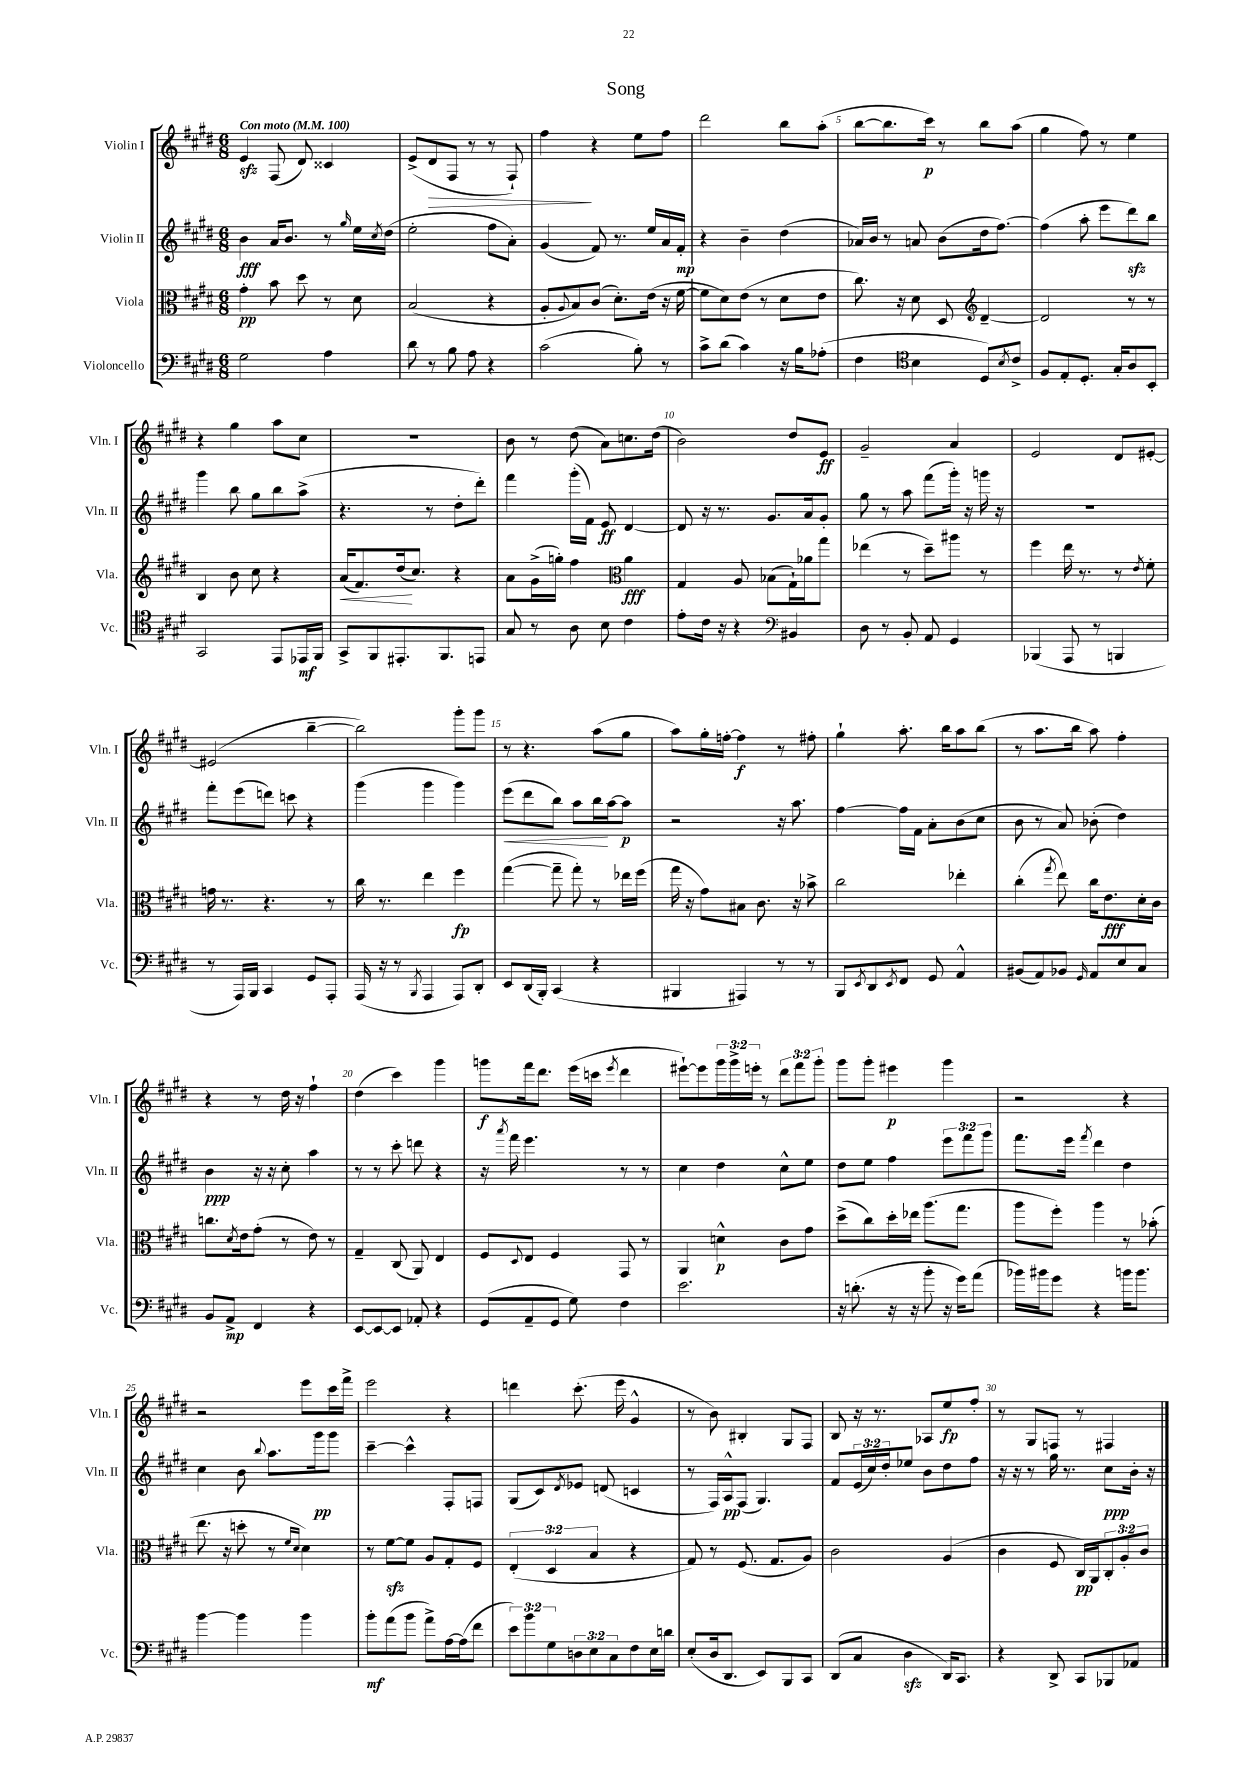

**kern	**kern	**kern	**kern
*staff4	*staff3	*staff2	*staff1
*clefF4	*clefC3	*clefG2	*clefG2
*k[f#c#g#d#]	*k[f#c#g#d#]	*k[f#c#g#d#]	*k[f#c#g#d#]
*M6/8	*M6/8	*M6/8	*M6/8
*MM100	*MM100	*MM100	*MM100
2G#	4g#'	4b	4e
.	8b	16a	(8F#
.	.	8.b	.
.	8dd#	.	8d#)
4A	8r	8r	4c##
.	.	16qqgg#	.
.	8d#	16ee	.
.	.	8qcc#	.
.	.	(16dd#	.
=	=	=	=
8d#	(2B	2ee'	(8e^
8r	.	.	8d#
8B	.	.	8F#
8A	.	.	8r
4r	4r	8ff#	8r
.	.	8a')	8F#`)
=	=	=	=
(2c#	8A'	(4g#	4ff#
.	8qqA	.	.
.	8B)	.	.
.	(8c#	8f#)	4r
.	8.d#')	8.r	.
8B')	.	.	8ee
.	(16e	16ee	.
8r	16r	16a	8ff#
.	[16f#	16f#'	.
=	=	=	=
8c#^	8f#]	4r	2ddd#
(8d#	8d#)	.	.
4c#)	(8e	4b~	.
.	8r	.	.
16r	8d#	(4dd#	8bb
16B	.	.	.
(8A-'	8e	.	(8aa'
=	=	=	=
4F#	8.cc#)	16a-)	[8bb
.	.	16b	.
.	.	8r	8.bb]
.	16r	.	.
*clefC4	*	*	*
4B	8d#	8a	.
.	.	.	16ccc#)
.	8D#	(8b	8r
*	*clefG2	*	*
8D#)	[4d#~	16dd#	8bb
.	.	[8.ff#)	.
8qB	.	.	.
8c#^	.	.	(8aa
=	=	=	=
8F#	2d#]	(4ff#]	4gg#
8E'	.	.	.
8.D#'	.	8aa'	8ff#)
.	.	8eee	8r
16G#'	.	.	.
8A	8r	8ddd#)	4ee
8BB'	8r	8bb	.
=	=	=	=
2GG#	4B	4ggg#	4r
.	8b	8bb	4gg#
.	8cc#	8gg#	.
8EE	4r	8bb	8aa
16EE-	.	(8aa^	8cc#
16FF#	.	.	.
=	=	=	=
8GG#^	(16a	4.r	2.r
.	8.f#)	.	.
8FF#	.	.	.
8.EE#'	(16dd#	.	.
.	8.cc#)	.	.
.	.	8r	.
8.FF#	.	.	.
.	4r	8dd#'	.
8EE	.	8ddd#')	.
=	=	=	=
8G#	8a	4fff#	8b
8r	(16g#^	.	8r
.	16gg')	.	.
8A	4ff#	(16ggg#'	(8dd#
.	.	16f#)	.
8B	.	8e	8a)
*	*clefC3	*	*
4c#	4a	[4d#	8.cc
.	.	.	(16dd#
=	=	=	=
8e'	4G#	8d#]	2b)
16c#	.	16r	.
16r	.	8.r	.
4r	8A	.	.
.	(8B-	8.g#	.
*clefF4	*	*	*
4BB#	16G#`)	.	8dd#
.	16a-	16a	.
.	8gg#	8g#'	8e
=	=	=	=
8D#	(4ee-	8gg#	2g#~
8r	.	8r	.
8BB'	8r	8aa	.
8AA	8dd#~)	(8fff#	.
4GG#	8aa#	16ggg#')	4a
.	.	16r	.
.	8r	16ggg	.
.	.	16r	.
=	=	=	=
(4BBB-	4ff#	2.r	2e
8AAA	16ee	.	.
.	8.r	.	.
8r	.	.	.
4BBB	8r	.	8d#
.	8qe	.	.
.	8f#'	.	[8e#'
=	=	=	=
8r	16g	8fff#'	(2e#]
.	8.r	.	.
16AAA)	.	(8eee	.
16BBB	.	.	.
4CC#	4.r	8ddd)	.
.	.	8ccc	.
8GG#	.	4r	[4bb~
8AAA'	8r	.	.
=	=	=	=
(16AAA	16cc#	(4ggg#	2bb])
16r	8.r	.	.
8r	.	.	.
8qBBB	.	.	.
4AAA	4ee	4ggg#	.
8AAA)	4ff#	4ggg#)	8ggg#'
8DD#'	.	.	8ggg#
=	=	=	=
8EE	([4gg#	(8eee	8r
(16DD#	.	8ddd#	4.r
16BBB')	.	.	.
(4CC#	8gg#~]	8bb)	.
.	8gg#')	8aa	.
4r	8r	16bb	(8aa
.	.	[16aa	.
.	16ee-	8aa]	8gg#
.	(16ff#	.	.
=	=	=	=
4BBB#	16gg#	2r	8aa)
.	16r	.	.
.	8g#)	.	16gg#'
.	.	.	[16ff'
4AAA#)	8B#	.	4ff]
.	8.c#	.	.
8r	.	16r	8r
.	16r	8.aa	.
8r	8b-^	.	8ff#'
=	=	=	=
8BBB	2cc#	[4ff#	4gg#`
8qEE	.	.	.
8DD#	.	.	.
8qEE	.	.	.
8FF#	.	16ff#]	8.aa'
.	.	16f#	.
8GG#	.	8a'	.
.	.	.	16bb
4AA^^	4ee-'	(8b	8aa
.	.	8cc#	(8bb
=	=	=	=
(8BB#	(4cc#'	8b	8r
8AA)	.	8r	8.aa
.	8qgg#	.	.
8BB-	8ee)	8a)	.
.	.	.	16bb
16qqGG#	.	.	.
8AA	16cc#	(8b-'	8aa)
.	8.e	.	.
8E	.	4dd#)	4ff#'
8C#	16d#'	.	.
.	16c#	.	.
=	=	=	=
8BB	8.cc	4b	4r
8AA^	.	.	.
.	8qd#	.	.
.	16e	.	.
4FF#	(8g#'	16r	8r
.	.	16r	.
.	8r	8cc#'	16dd#
.	.	.	16r
4r	8e)	4aa	4ff#`
.	8r	.	.
=	=	=	=
[8EE	4G#~	8r	(4dd#
8EE_	.	8r	.
8EE]	(8C#	8ccc#'	4ccc#)
8AA-'	8AA)	8ddd	.
4r	4E	4r	4ggg#
=	=	=	=
(8GG#	8F#	16r	8ggg
.	.	8qaaa	.
.	.	16fff#	.
.	8qqD#	.	.
8AA~	8E	4.eee	16fff#
.	.	.	8.ddd#
8GG#	4F#	.	.
8G#)	.	.	(16eee
.	.	.	16ccc
.	.	.	8qeee
4F#	8GG#	8r	4ddd#
.	8r	8r	.
=	=	=	=
2.e	4AA	4cc#	[8eee#`)
.	.	.	8eee#]
.	4d^^	4dd#	24ggg#
.	.	.	24ggg#^
.	.	.	24eee'
.	.	.	8r
.	8c#	8cc#^^	12ddd#
.	.	.	12fff#
.	8g#	8ee	.
.	.	.	12ggg#'
=	=	=	=
16r	(8dd#^	8dd#	8ggg#
(8.d'	.	.	.
.	8cc#)	8ee	8ggg#'
16r	16dd#'	4ff#	4eee#
16r	16ee-	.	.
8b'	(8.aa	.	.
16r	.	12eee	4ggg#
16g#)	8.gg#	.	.
.	.	12fff#	.
(8a	.	.	.
.	.	12ggg#	.
=	=	=	=
16b-)	8aa	8.fff#	2r
16b#	.	.	.
8g#	8ff#')	.	.
.	.	16eee	.
.	.	8qfff#	.
4r	4aa	4ddd#	.
16b	8r	4dd#	4r
8.b	.	.	.
.	(8b-'	.	.
=	=	=	=
[4b	8.ee	4cc#	2r
.	16r	.	.
4b]	8dd'	8b	.
.	.	8qqbb	.
.	8r	8.aa	.
.	16qqf#	.	.
.	16qqd#	.	.
4b	4d#)	.	8eee
.	.	16ggg#	.
.	.	8ggg#	16ccc#
.	.	.	16fff#^
=	=	=	=
8b'	8r	[4ccc#~	2eee
(8a	[8f#	.	.
8b	8f#]	4ccc#^^]	.
8a^)	8A	.	.
[16A	8G#'	8F#'	4r
(16A]	.	.	.
8f#	8F#	8F	.
=	=	=	=
12e)	(6E'	(8G#	4ddd
12b	.	.	.
.	.	8c#)	.
12G#	6D#	.	.
.	.	8qd#	.
12D	.	8e-	(8.ccc#'
12E	6B	.	.
.	.	(8d	.
12C#	.	.	.
.	.	.	16eee
8F#	4r	4c	4g#^^
16E	.	.	.
16d	.	.	.
=	=	=	=
(8E'	8G#)	8r	8r
16D#	8r	16F#)	8b)
8.DD#	.	16A^^	.
.	(8.F#	(8F#	4B#'
8EE)	.	4.G#)	.
.	8.G#	.	.
8BBB	.	.	8G#
8CC#	8A)	.	8F#
=	=	=	=
(8DD#	2c#	8f#	8B
8C#	.	(24e	16r
.	.	24cc#)	.
.	.	.	8.r
.	.	24dd#'	.
4D#	.	8ee-	.
.	.	8b	8A-
16DD#)	(4A	8dd#	8ee
8.CC#	.	.	.
.	.	8ff#	8ff#'
=	=	=	=
4r	4c#	16r	8r
.	.	16r	.
.	.	8r	8G#
8DD#^	8F#	16gg#	8F
.	.	8.r	.
8CC#	16C#)	.	8r
.	16AA	.	.
8BBB-	12C#'	8cc#	4F#
.	12A'	.	.
8AA-	.	16b'	.
.	12c#	.	.
.	.	16r	.
==	==	==	==
*-	*-	*-	*-
